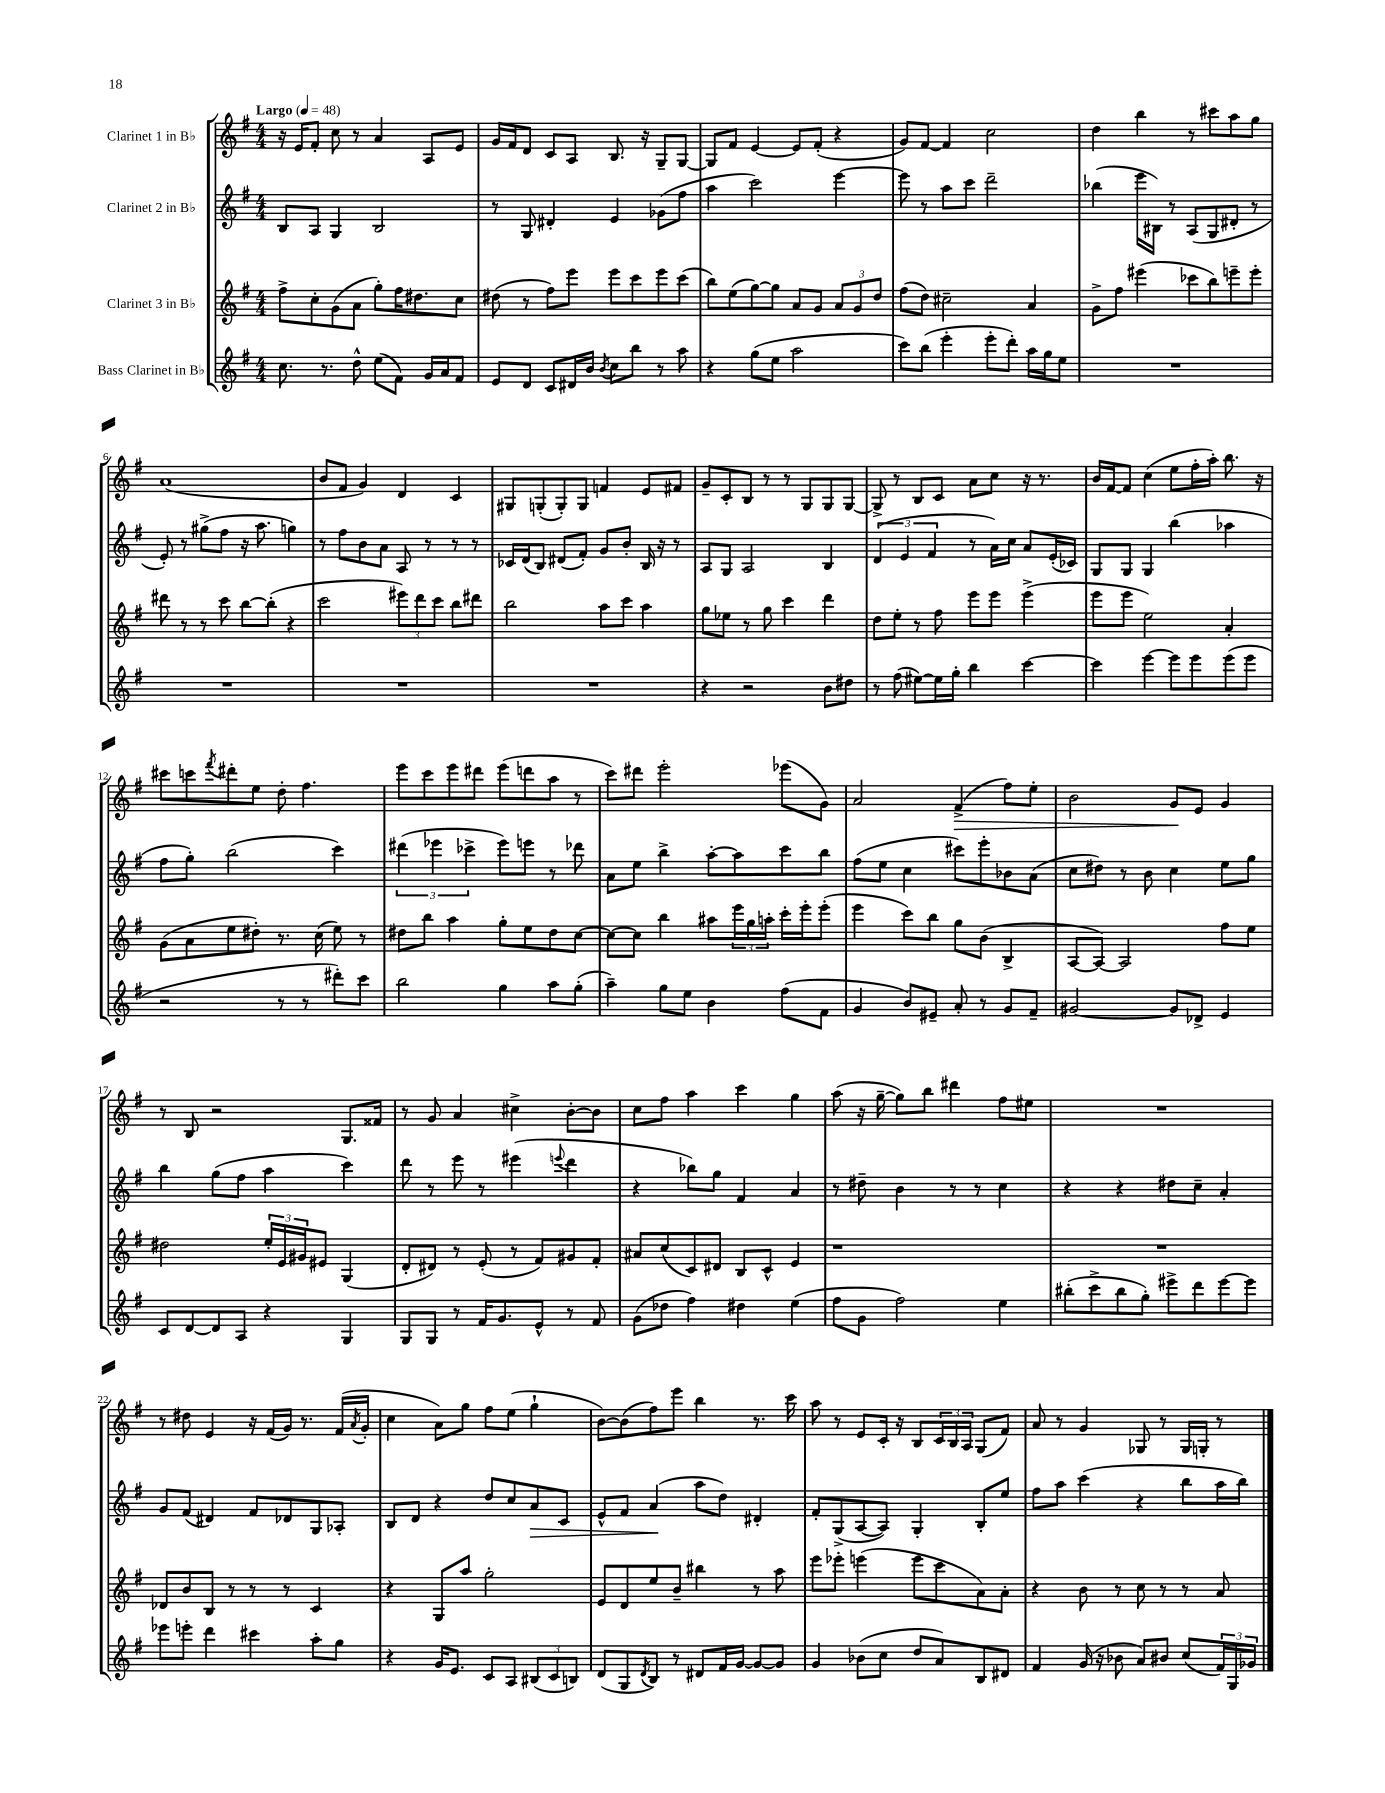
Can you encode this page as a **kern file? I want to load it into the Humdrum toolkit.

**kern	**kern	**kern	**kern
*staff4	*staff3	*staff2	*staff1
*clefG2	*clefG2	*clefG2	*clefG2
*k[f#]	*k[f#]	*k[f#]	*k[f#]
*M4/4	*M4/4	*M4/4	*M4/4
*MM48	*MM48	*MM48	*MM48
8.cc	8ff#^	8B	16r
.	.	.	16e
.	8cc'	8A	8f#'
8.r	.	.	.
.	(8g	4G	8cc
8dd^^	8a	.	8r
(8ee	8gg')	2B	4a
8f#)	16ff#	.	.
.	8.dd#	.	.
16g	.	.	8A
16a	.	.	.
8f#	8cc	.	8e
=	=	=	=
8e	(8dd#	8r	16g
.	.	.	16f#
8d	8r	8G	8d
8c	8ff#)	4d#'	8c
16d#	8eee	.	8A
16b	.	.	.
8qb	.	.	.
8cc	8eee	4e	8.B
8bb	8ccc	.	.
.	.	.	16r
8r	8eee	(8g-	8G~
8aa	(8ccc	8ff#	[8G
=	=	=	=
4r	8bb)	4aa	8G]
.	(8ee	.	8f#
(8gg	[8gg)	2ccc)	[4e
8ee	8gg]	.	.
2aa	8a	.	8e]
.	8g	.	(8f#'
.	12a	[4eee	4r
.	12g	.	.
.	12dd	.	.
=	=	=	=
8ccc)	(8ff#	8eee]	8g)
(8bb	8dd)	8r	[8f#
4eee'	2cc#~	8aa	4f#]
.	.	8ccc	.
8eee'	.	2ddd~	2cc
8ddd')	.	.	.
16aa	4a	.	.
16gg	.	.	.
8ee	.	.	.
=	=	=	=
1r	8g^	(4bb-	4dd
.	8ff#	.	.
.	(4eee#	16eee	4bb
.	.	16B#)	.
.	.	8r	.
.	8ccc-	(8A	8r
.	8bb)	8G	8ccc#
.	8eee~	8d#'	8aa
.	8eee'	8r	8gg
=	=	=	=
1r	8ddd#	8e')	(1a
.	8r	8r	.
.	8r	(8gg#^	.
.	8ccc	8ff#	.
.	[8bb	16r	.
.	.	8.aa	.
.	(8bb']	.	.
.	4r	4gg)	.
=	=	=	=
1r	2ccc	8r	8b
.	.	8ff#	8f#
.	.	8b	4g)
.	.	8a	.
.	12eee#)	8A	4d
.	12ddd	.	.
.	.	8r	.
.	12ccc	.	.
.	8bb	8r	4c
.	8ddd#	8r	.
=	=	=	=
1r	2bb	16c-	8G#
.	.	(16d	.
.	.	8B)	(8G'
.	.	(8d#	8G')
.	.	8f#')	8G
.	8aa	8g	4f
.	8ccc	8b'	.
.	4aa	16B	8e
.	.	16r	.
.	.	8r	8f#
=	=	=	=
4r	8gg	8A	8g~
.	8ee-	8G	8c'
2r	8r	2A	8B
.	8gg	.	8r
.	4ccc	.	8r
.	.	.	8G
8b	4ddd	4B	8G
8dd#	.	.	[8G
=	=	=	=
8r	8dd	(6d	8G^]
(8ff#	8ee'	.	8r
.	.	6e	.
[8ee#)	8r	.	8B
.	.	6f#	.
16ee#]	8ff#	.	8c
16gg'	.	.	.
4bb	8eee	8r	8a
.	8eee	16a)	8cc
.	.	16cc	.
[4ccc	(4eee^	8a	16r
.	.	.	8.r
.	.	(16e'	.
.	.	16c-)	.
=	=	=	=
4ccc]	8eee	8G	16b
.	.	.	[16f#
.	8eee	8G	8f#]
[4eee	2ee)	4G	(4cc
8eee]	.	(4bb	8ee
8eee	.	.	16ff#'
.	.	.	16aa')
(8eee	4a'	4aa-	8.bb
8eee	.	.	.
.	.	.	16r
=	=	=	=
2r	(8g	8ff#	8ccc#
.	8a	8gg')	8ccc
.	.	.	8qfff#
.	8ee	(2bb	8ddd#'
.	8dd#')	.	8ee
8r	8.r	.	8dd'
8r	.	.	4.ff#
.	(16cc	.	.
8ddd#')	8ee)	4ccc)	.
8ccc	8r	.	.
=	=	=	=
2bb	8dd#	(6ddd#	8eee
.	8bb	.	8ccc
.	.	6eee-	.
.	4aa	.	8eee
.	.	6ccc-^	.
.	.	.	8ddd#
4gg	8gg'	8eee-)	(8eee
.	8ee	8eee	8ddd
8aa	8dd#	8r	8aa
(8gg'	[8cc	8ddd-	8r
=	=	=	=
4aa~)	8cc_	8a	8ccc)
.	8cc]	8ee	8ddd#
8gg	4bb	4bb^	2eee'
8ee	.	.	.
4b	8aa#	[8aa'	.
.	24eee	8aa]	.
.	24gg	.	.
.	24aa'	.	.
(8ff#	16ccc'	8ccc	(8eee-
.	16eee'	.	.
8f#	(8eee'	8bb	8g)
=	=	=	=
4g	4eee	(8ff#	2a
.	.	8ee	.
8b)	8ccc)	4cc	.
8e#~	8bb	.	.
8a'	8gg	8ccc#)	(4f#^
8r	(8b	8eee'	.
8g	4B^	8b-	8ff#)
8f#~	.	(8a	8ee'
=	=	=	=
[2g#	[8A	8cc	2b
.	8A_)	8dd#)	.
.	2A]	8r	.
.	.	8b	.
8g#]	.	4cc	8g
8d-^	.	.	8e
4e	8ff#	8ee	4g
.	8ee	8gg	.
=	=	=	=
8c	2dd#	4bb	8r
[8d	.	.	8B
8d]	.	(8gg	2r
8A	.	8ff#	.
4r	24ee'	4aa	.
.	24e	.	.
.	24g#	.	.
.	8e#	.	.
4G	(4G	4ccc)	8.G
.	.	.	16f##
=	=	=	=
8G	8d'	8ddd	8r
8G	8d#)	8r	8g
8r	8r	8eee	4a
16f#	(8e'	8r	.
8.g	.	.	.
.	8r	(4eee#	4cc#^
8e^^	8f#)	.	.
.	.	8qqeee	.
8r	8g#	4ddd	[8b'
8f#	8f#'	.	8b]
=	=	=	=
(8g	8a#	4r	8cc
8dd-	(8cc	.	8ff#
4ff#)	8c)	8bb-)	4aa
.	8d#	8gg	.
4dd#	8B	4f#	4ccc
.	8c^^	.	.
(4ee	4e	4a	4gg
=	=	=	=
8ff#	1r	8r	(8aa
8g	.	8dd#~	16r
.	.	.	[16gg~
2ff#)	.	4b	8gg])
.	.	.	8bb
.	.	8r	4ddd#
.	.	8r	.
4ee	.	4cc	8ff#
.	.	.	8ee#
=	=	=	=
(8bb#'	1r	4r	1r
8ccc^	.	.	.
8bb#	.	4r	.
8gg')	.	.	.
8eee#^	.	8dd#	.
8ddd	.	8cc~	.
[8eee#	.	4a'	.
8eee#]	.	.	.
=	=	=	=
8eee-	8d-	8g	8r
8eee'	8b	(8f#	8dd#
4ddd	8B	4d#)	4e
.	8r	.	.
4ccc#	8r	8f#	16r
.	.	.	(16f#
.	8r	8d-	16g)
.	.	.	8.r
8aa'	4c	8G	.
8gg	.	8A-'	(16f#
.	.	.	8qa
.	.	.	16g'
=	=	=	=
4r	4r	8B	4cc
.	.	8d	.
16g	8G	4r	8a)
8.e	.	.	.
.	8aa	.	8gg
8c	2gg'	8dd	8ff#
8A	.	8cc	(8ee
(12B#	.	8a	4gg`
12c	.	.	.
.	.	8c	.
12B)	.	.	.
=	=	=	=
(8d	8e	8e^^	[8b)
8G	8d	8f#	(8b]
8qd	.	.	.
8B)	8ee	(4a	8ff#)
8r	8b~	.	8eee
8d#	4bb#	8aa	4bb
16f#	.	8dd)	.
[16g	.	.	.
8g_	8r	4d#'	8.r
8g]	8aa	.	.
.	.	.	16ccc
=	=	=	=
4g	8eee	8f#'	8aa
.	8eee-'	(8G^	8r
(8b-	(4eee	[8A	8e
8cc	.	8A])	16c'
.	.	.	16r
8dd	8eee	4G'	8B
8a)	8ccc	.	24c
.	.	.	24B
.	.	.	24A
8B	8a)	8B'	(8G
8d#	8a'	8ee	8f#)
=	=	=	=
4f#	4r	8ff#	8a
.	.	8aa	8r
(16g	8b	(4ccc	4g
16r	.	.	.
8b-	8r	.	.
8a)	8cc	4r	8G-
8b#	8r	.	8r
(8cc	8r	8bb	16G-
.	.	.	16G'
24f#)	8a	16aa	8r
24G	.	.	.
.	.	16bb)	.
24g-	.	.	.
==	==	==	==
*-	*-	*-	*-
